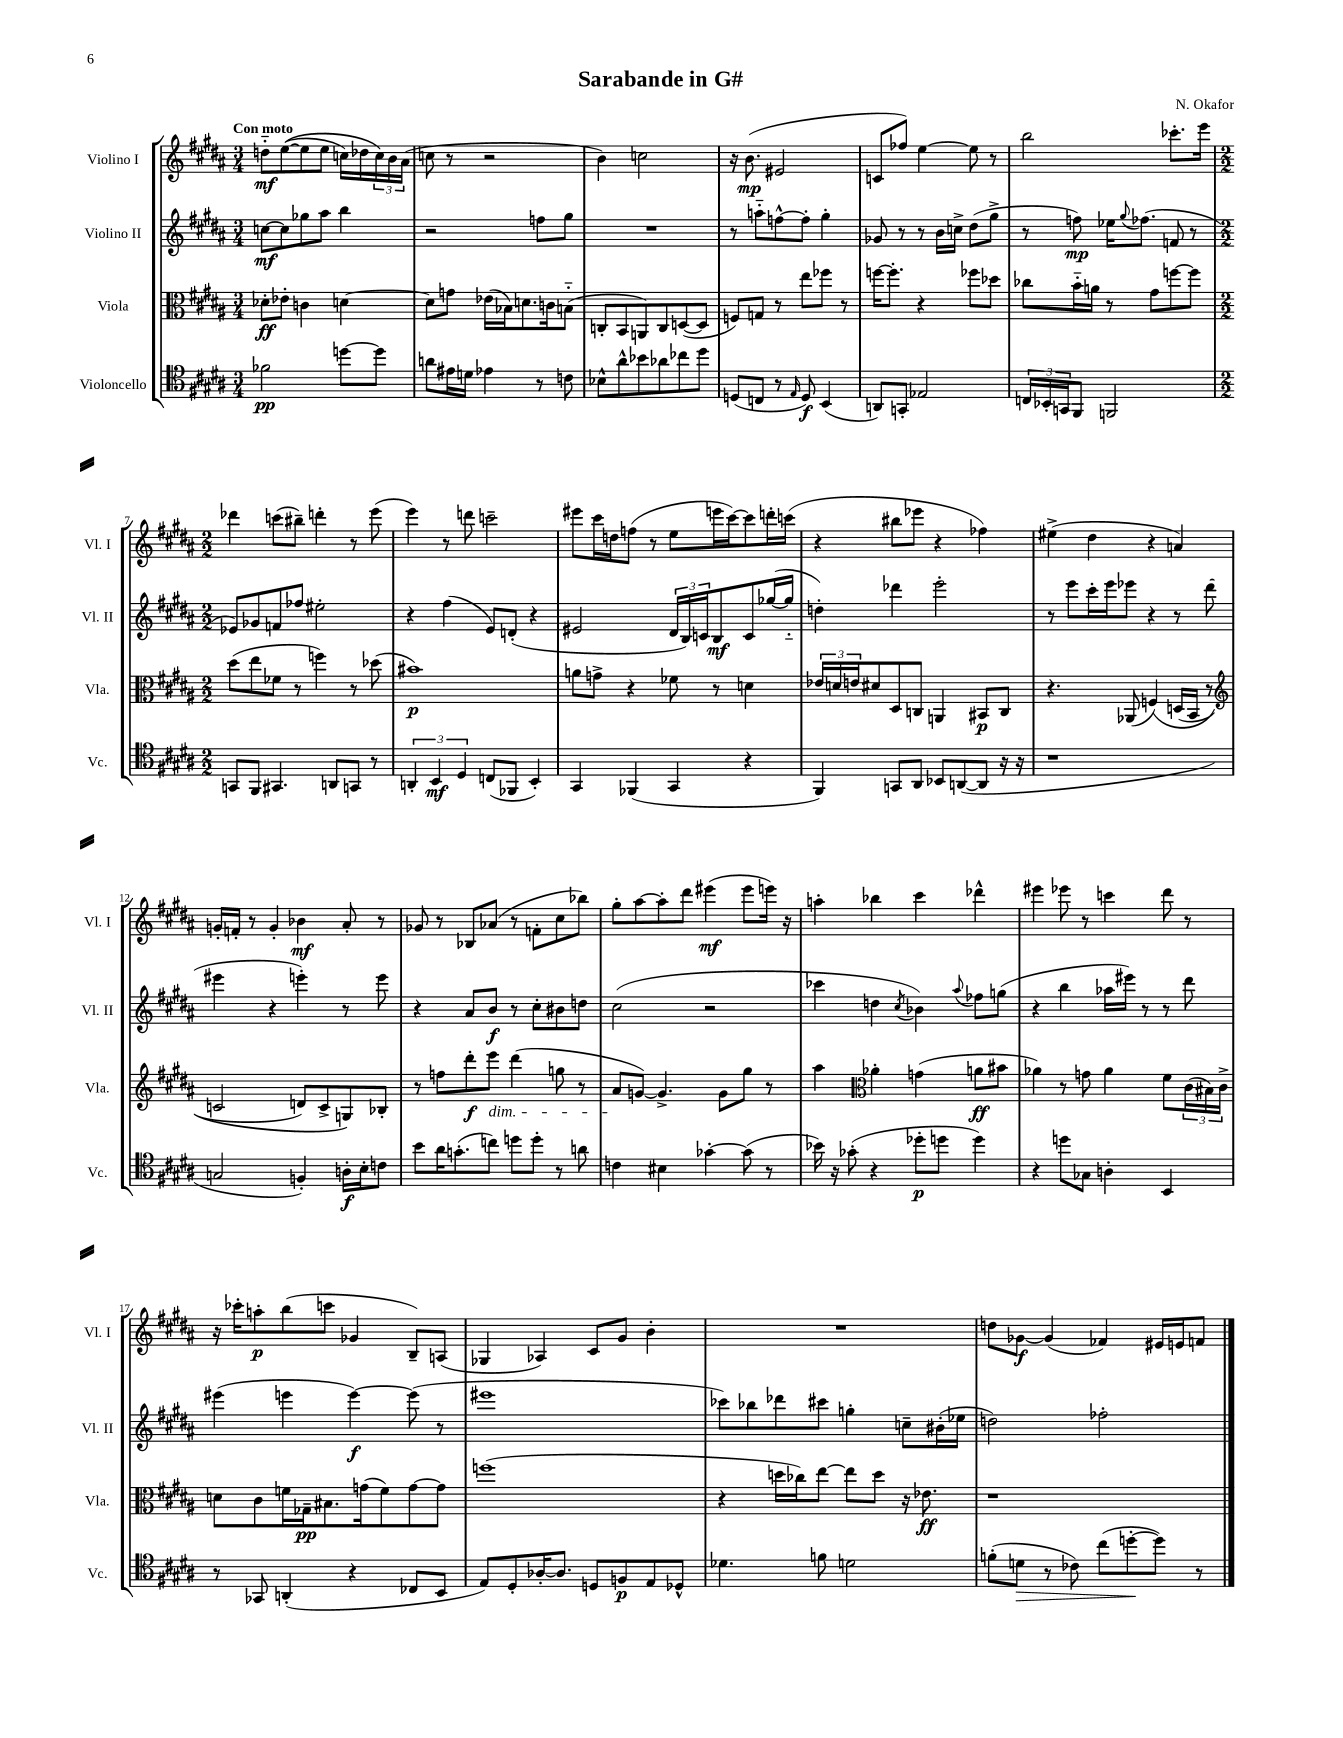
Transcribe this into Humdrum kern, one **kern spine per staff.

**kern	**dynam	**kern	**dynam	**kern	**dynam	**kern	**dynam
*part4	*part4	*part3	*part3	*part2	*part2	*part1	*part1
*staff4	*staff4	*staff3	*staff3	*staff2	*staff2	*staff1	*staff1
*I"Violoncello	*	*I"Viola	*	*I"Violino II	*	*I"Violino I	*
*I'Vc.	*	*I'Vla.	*	*I'Vl. II	*	*I'Vl. I	*
*clefC4	*	*clefC3	*	*clefG2	*	*clefG2	*
*k[f#c#g#d#a#]	*	*k[f#c#g#d#a#]	*	*k[f#c#g#d#a#]	*	*k[f#c#g#d#a#]	*
*M3/4	*	*M3/4	*	*M3/4	*	*M3/4	*
=1	=1	=1	=1	=1	=1	=1	=1
!	!	!	!	!	!	!LO:TX:a:B:t=Con moto	!
2f-X\	pp	8d-X'\L	ff	[8ccn\L	mf	8ddn\L	mf
.	.	8e-X'\J	.	8cc\]	.	(([8ee\	.
.	.	4cn\	.	8gg-X\	.	8ee\]	.
.	.	.	.	8aa#\J	.	8ee\J	.
[8ddn\L	.	[4dn\	.	4bb\	.	16ccn\LL)	.
.	.	.	.	.	.	16dd-X\	.
8dd\J]	.	.	.	.	.	24cc\)	.
.	.	.	.	.	.	24b\	.
.	.	.	.	.	.	(24a#\JJ	.
=2	=2	=2	=2	=2	=2	=2	=2
8an\L	.	8d\L]	.	2r	.	8ccn\	.
16e#X\L	.	8gn\J	.	.	.	8r	.
16dn\JJ	.	.	.	.	.	.	.
4e-X\	.	(16e-X\LL	.	.	.	2r	.
.	.	16B-X\J)	.	.	.	.	.
.	.	8.dn\	.	.	.	.	.
8r	.	.	.	8ffn\L	.	.	.
.	.	16cn\k	.	.	.	.	.
8cn\	.	(8Bn\J	.	8gg#\J	.	.	.
=3	=3	=3	=3	=3	=3	=3	=3
8B-X^^\L	.	8Cn'/L	.	2.r	.	4b\)	.
8a#^^\	.	8BB/	.	.	.	.	.
8b-X\	.	8AAn/)	.	.	.	2ccn\	.
8a-X\	.	8C/	.	.	.	.	.
8cc-X\	.	([8Dn/	.	.	.	.	.
8dd#\J	.	8D/J]	.	.	.	.	.
=4	=4	=4	=4	=4	=4	=4	=4
(8Dn/L	.	8Fn/L)	.	8r	.	16r	.
.	.	.	.	.	.	(8.b\	mp
8Cn/J	.	8Gn/J	.	8aan\L	.	.	.
8r	.	8r	.	[8ffn^^\	.	2e#X/	.
16qqE/	.	.	.	.	.	.	.
8D/)	f	8ee\L	.	8ff'\J]	.	.	.
(4BB/	.	8ff-X\J	.	4gg#'\	.	.	.
.	.	8r	.	.	.	.	.
=5	=5	=5	=5	=5	=5	=5	=5
8AAn/L)	.	[16ffn\KL	.	8g-X/	.	8cn/L	.
.	.	8.ff'\J]	.	.	.	.	.
8GGn'/J	.	.	.	8r	.	8ff-X/J)	.
2E-X/	.	4r	.	8r	.	[4ee\	.
.	.	.	.	16b\LL	.	.	.
.	.	.	.	16ccn^\JJ	.	.	.
.	.	8ff-X\L	.	(8dd#\L	.	8ee\]	.
.	.	8dd-X\J	.	8gg#^\J	.	8r	.
=6	=6	=6	=6	=6	=6	=6	=6
24Cn/LL	.	8cc-X\L	.	8r	.	2bb\	.
24BB-X'/	.	.	.	.	.	.	.
24GGn/J	.	.	.	.	.	.	.
8FF#/J	.	16b\L	.	8ffn\)	mp	.	.
.	.	16an\JJ	.	.	.	.	.
2FFn/	.	8r	.	16ee-X\KL	.	.	.
.	.	.	.	8qqgg#/	.	.	.
.	.	.	.	(8.ff-X\J	.	.	.
.	.	8g#\L	.	.	.	.	.
.	.	[8ffn\	.	8fn/	.	8.ccc-X'\L	.
.	.	8ff\J]	.	8r	.	.	.
.	.	.	.	.	.	16eee\Jk	.
!!LO:LB:g=z
=7	=7	=7	=7	=7	=7	=7	=7
*M2/2	*	*M2/2	*	*M2/2	*	*M2/2	*
8GGn/L	.	(8dd#\L	.	8e-X/L)	.	4ddd-X\	.
8FF#/J	.	8ee\	.	8g-X/	.	.	.
4.GG#X/	.	8f-X\J	.	8fn/	.	(8cccn\L	.
.	.	8r	.	8ff-X/J	.	8bb#X~\J)	.
.	.	4ffn\)	.	2ee#X'\	.	4dddn'\	.
8AAn/L	.	.	.	.	.	.	.
8GGn/J	.	8r	.	.	.	8r	.
8r	.	(8dd-X\	.	.	.	(8eee\	.
=8	=8	=8	=8	=8	=8	=8	=8
6AAn'/	.	1b#X)	p	4r	.	4eee\)	.
6BB/	mf	.	.	.	.	.	.
.	.	.	.	(4ff#\	.	8r	.
6D#/	.	.	.	.	.	.	.
.	.	.	.	.	.	8dddn\	.
(8Cn/L	.	.	.	8e/L)	.	2cccn~\	.
8FF-X/J	.	.	.	(8dn'/J	.	.	.
4BB'/)	.	.	.	4r	.	.	.
=9	=9	=9	=9	=9	=9	=9	=9
4GG#/	.	8an\L	.	2e#X/	.	8eee#X\L	.
.	.	8gn^\J	.	.	.	16ccc#\L	.
.	.	.	.	.	.	16ddn\J	.
(4FF-X/	.	4r	.	.	.	(8ffn\J	.
.	.	.	.	.	.	8r	.
4GG#/	.	8f-X\	.	24d#/LL	.	8ee\L	.
.	.	.	.	24B/)	.	.	.
.	.	.	.	24cn/J	.	.	.
.	.	8r	.	8B/	mf	16eeen\L	.
.	.	.	.	.	.	[16ccc#\J)	.
4r	.	4dn\	.	8c/	.	8ccc#\]	.
.	.	.	.	([16gg-X/L	.	16dddn'\L	.
.	.	.	.	16gg-/JJ]	.	(16cccn\JJ	.
=10	=10	=10	=10	=10	=10	=10	=10
4FF#/)	.	24e-X/LL	.	4ddn'\)	.	4r	.
.	.	24dn/	.	.	.	.	.
.	.	24en/J	.	.	.	.	.
.	.	8d#X/	.	.	.	.	.
8GGn/L	.	8D#/	.	4ddd-X\	.	8bb#X\L	.
8AA#/J	.	8Cn/J	.	.	.	8eee-X\J	.
8BB-X/L	.	4AAn/	.	2eee'\	.	4r	.
([8AAn/	.	.	.	.	.	.	.
8AA/J]	.	8BB#X/L	p	.	.	4ff-X\)	.
16r	.	8C/J	.	.	.	.	.
16r	.	.	.	.	.	.	.
=11	=11	=11	=11	=11	=11	=11	=11
1r	.	4.r	.	8r	.	(4ee#X^\	.
.	.	.	.	8eee\L	.	.	.
.	.	.	.	16ccc#'\L	.	4dd#\	.
.	.	.	.	16eee\J	.	.	.
.	.	(8AA-X/	.	8eee-X\J	.	.	.
.	.	(4Fn/)	.	4r	.	4r	.
.	.	(16Dn/LL	.	8r	.	4an/)	.
.	.	16BB/JJ	.	.	.	.	.
.	.	8r	.	(8ddd#\	.	.	.
!!LO:LB:g=z
=12	=12	=12	=12	=12	=12	=12	=12
*	*	*clefG2	*	*	*	*	*
2Gn/	.	2cn/	.	4eee#X\	.	16gn'/LL	.
.	.	.	.	.	.	16fn'/JJ	.
.	.	.	.	.	.	8r	.
.	.	.	.	4r	.	4g'/	.
4Fn'/)	.	8dn/L)	.	4eeen'\)	.	4b-X\	mf
.	.	8c^/	.	.	.	.	.
16An'\LL	f	8Gn/)	.	8r	.	8a#'/	.
16B'\J	.	.	.	.	.	.	.
8cn\J	.	8B-X'/J	.	8eee\	.	8r	.
=13	=13	=13	=13	=13	=13	=13	=13
8b\L	.	8r	.	4r	.	8g-X/	.
16a#\K	.	8ffn\L	.	.	.	8r	.
(8.gn'\	.	.	.	.	.	.	.
.	.	8ddd#'\	f	8a#/L	.	8B-X/L	.
!	!	!LO:TX:b:i:t=dim.	!	!	!	!	!
8ccn\J)	.	8eee\J	.	8b/J	f	(8a-X/J	.
8ddn\L	.	(4ddd#\	.	8r	.	8r	.
8dd'\J	.	.	.	8cc#'\L	.	8fn'\L	.
8r	.	8ggn\	.	8b#X\	.	8cc#\	.
8an\	.	8r	.	8ddn\J	.	8bb-X\J)	.
=14	=14	=14	=14	=14	=14	=14	=14
4cn\	.	8a#/L	.	(2cc#\	.	8gg#'\L	.
.	.	[8gn/J)	.	.	.	[8aa#\	.
4B#X\	.	4.g^/]	.	.	.	8aa#'\]	.
.	.	.	.	.	.	8ddd#\J	.
[4g-X'\	.	.	.	2r	.	(4eee#X\	mf
.	.	8g\L	.	.	.	.	.
(8g-\]	.	8gg#\J	.	.	.	8eee#\L	.
8r	.	8r	.	.	.	16eeen\Jk)	.
.	.	.	.	.	.	16r	.
=15	=15	=15	=15	=15	=15	=15	=15
16b-X\)	.	4aa#\	.	4ccc-X\	.	4aan'\	.
16r	.	.	.	.	.	.	.
(8g-X'\	.	.	.	.	.	.	.
*	*	*clefC3	*	*	*	*	*
4r	.	4a-X'\	.	4ddn\	.	4bb-X\	.
.	.	.	.	8qcc#/	.	.	.
8dd-X'\L	p	(4gn\	.	4b-X\)	.	4ccc#\	.
8ddn\J	.	.	.	.	.	.	.
.	.	.	.	8qqaa#/	.	.	.
4dd\)	.	8an\L	ff	8ff-X\L	.	4ddd-X^^\	.
.	.	8b#X\J	.	(8ggn\J	.	.	.
=16	=16	=16	=16	=16	=16	=16	=16
4r	.	4a-X\)	.	4r	.	4eee#X\	.
8ddn\L	.	8r	.	4bb\	.	8eee-X\	.
8G-X\J	.	8gn\	.	.	.	8r	.
4An'\	.	4a-\	.	16aa-X\LL	.	4cccn\	.
.	.	.	.	16eee#X\JJ)	.	.	.
.	.	.	.	8r	.	.	.
4BB/	.	8f#\L	.	8r	.	8ddd#\	.
.	.	(24c#\L	.	8ddd#\	.	8r	.
.	.	24B#X\)	.	.	.	.	.
.	.	24c#^\JJ	.	.	.	.	.
!!LO:LB:g=z
=17	=17	=17	=17	=17	=17	=17	=17
8r	.	8dn\L	.	(4eee#X\	.	16r	.
.	.	.	.	.	.	16ccc-X'\KL	.
8GG-X/	.	8c#\	.	.	.	8aan'\	p
(4AAn'/	.	16fn\L	.	4eeen\	.	(8bb\	.
.	.	16G-X~\J	pp	.	.	.	.
.	.	8.B#X\	.	.	.	8cccn\J	.
4r	.	.	.	[4eee\)	f	4g-X/	.
.	.	(16gn\k	.	.	.	.	.
.	.	8f\)	.	.	.	.	.
8C-X/L	.	[8g\	.	(8eee\]	.	8B~/L)	.
8BB/J	.	8g\J]	.	8r	.	(8An/J	.
=18	=18	=18	=18	=18	=18	=18	=18
8E/L)	.	(1ffn	.	1eee#X	.	4G-X/	.
8D#'/	.	.	.	.	.	.	.
[16A-X'/K	.	.	.	.	.	4A-X/)	.
8.A-/J]	.	.	.	.	.	.	.
8Dn/L	.	.	.	.	.	8c#/L	.
8Fn/	p	.	.	.	.	8g#/J	.
8E/	.	.	.	.	.	4b'\	.
8D-X^^/J	.	.	.	.	.	.	.
=19	=19	=19	=19	=19	=19	=19	=19
4.d-X\	.	4r	.	8ccc-X\L)	.	1r	.
.	.	.	.	8bb-X\	.	.	.
.	.	16ddn\LL	.	8ddd-X\	.	.	.
.	.	16cc-X\J)	.	.	.	.	.
8fn\	.	[8ee\J	.	8ccc#X\J	.	.	.
2dn\	.	8ee\L]	.	4ggn'\	.	.	.
.	.	8dd\J	.	.	.	.	.
.	.	16r	.	8ccn~\L	.	.	.
.	.	8.e-X\	ff	.	.	.	.
.	.	.	.	(16b#X'\L	.	.	.
.	.	.	.	16ee-X\JJ	.	.	.
=20	=20	=20	=20	=20	=20	=20	=20
(8fn'\L	.	1r	.	2ddn\)	.	8ddn\L	.
!	!LO:HP:b	!	!	!	!	!	!
8dn\J	>	.	.	.	.	[8g-X\J	f
8r	.	.	.	.	.	(4g-/]	.
8c-X\)	.	.	.	.	.	.	.
(8cc#\L	.	.	.	2ff-X'\	.	4f-X/)	.
[8ddn'\	.	.	.	.	.	.	.
8dd\J])	]	.	.	.	.	16e#X/LL	.
.	.	.	.	.	.	16en/J	.
8r	.	.	.	.	.	8fn/J	.
==	==	==	==	==	==	==	==
*-	*-	*-	*-	*-	*-	*-	*-
